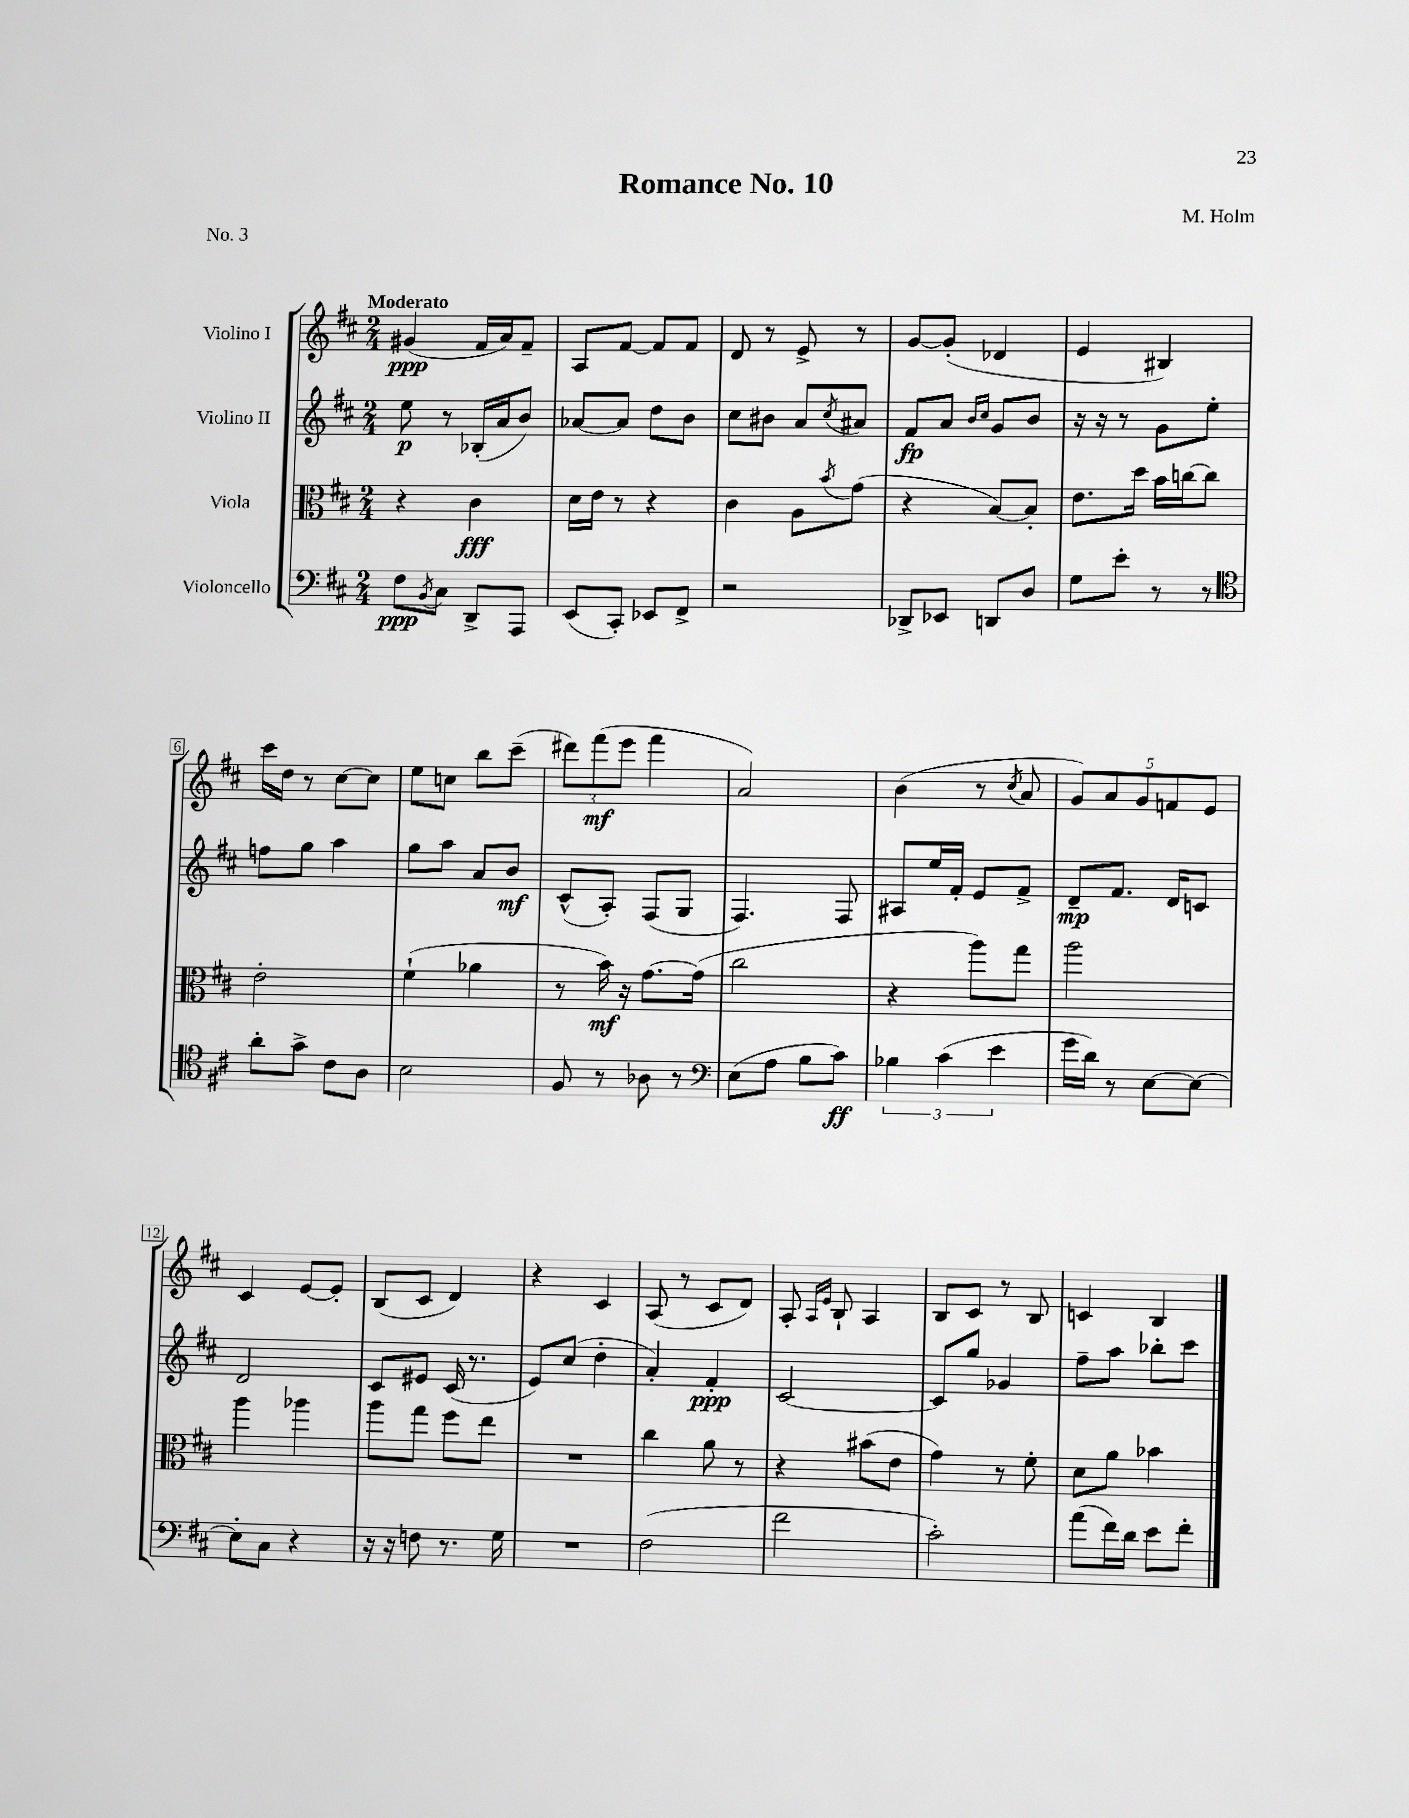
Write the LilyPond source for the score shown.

\header { title = "Romance No. 10" composer = "M. Holm" piece = "No. 3" }
<<
\new StaffGroup <<
\new Staff = "s0" \with { instrumentName = "Violino I" } {
    \clef treble \key d \major \numericTimeSignature \time 2/4 \tempo "Moderato"
    gis'4\ppp( fis'16 a'16) fis'8-- |
    a8 fis'8~ fis'8 fis'8 |
    d'8 r8 e'8-> r8 |
    g'8~ g'8-.( des'4 |
    e'4 bis4) |
    cis'''16 d''16 r8 cis''8~ cis''8 |
    e''8 c''8 b''8 cis'''8--( |
    \tuplet 3/2 { dis'''8) fis'''8\mf( e'''8 } fis'''4 |
    a'2) |
    b'4( r8 \acciaccatura { cis''8 } a'8 |
    \tuplet 5/4 { g'8) a'8 g'8 f'8 e'8 } |
    cis'4 e'8~ e'8-. |
    b8( cis'8 d'4) |
    r4 cis'4 |
    a8( r8 cis'8 d'8) |
    a8-. \grace { a16 e'16 } b8-! a4 |
    b8 cis'8 r8 b8 |
    c'4 b4 \bar "|." |
}
\new Staff = "s1" \with { instrumentName = "Violino II" } {
    \clef treble \key d \major \numericTimeSignature \time 2/4
    e''8\p r8 bes16-.( a'16 b'8) |
    aes'8~ aes'8 d''8 b'8 |
    cis''8 bis'8 a'8 \acciaccatura { cis''8 } ais'8 |
    fis'8\fp a'8 \grace { b'16 cis''16 } g'8 b'8 |
    r16 r16 r8 g'8 e''8-. |
    f''8 g''8 a''4 |
    g''8 a''8 a'8 b'8\mf |
    cis'8-^( a8-.) fis8( g8 |
    fis4.) fis8 |
    ais8 e''16 fis'16-. e'8 fis'8-> |
    d'8--\mp fis'8. d'16 c'8 |
    d'2 |
    cis'8 eis'8 cis'16( r8. |
    e'8) cis''8( d''4-. |
    a'4-.) fis'4-.\ppp |
    cis'2~ |
    cis'8 g''8 ges'4 |
    fis''8-- a''8 bes''8-. cis'''8 \bar "|." |
}
\new Staff = "s2" \with { instrumentName = "Viola" } {
    \clef alto \key d \major \numericTimeSignature \time 2/4
    r4 cis'4\fff |
    d'16 e'16 r8 r4 |
    cis'4 a8 \acciaccatura { b'8 } g'8( |
    r4 b8~) b8-. |
    e'8. d''16 b'16 c''16~ c''8 |
    e'2-. |
    fis'4-!( aes'4 |
    r8 b'16\mf) r16 g'8.~ g'16( |
    cis''2 |
    r4 a''8) g''8 |
    a''2 |
    a''4 aes''4 |
    a''8 g''8 fis''8 e''8 |
    R2 |
    cis''4 a'8 r8 |
    r4 bis'8( e'8 |
    g'4) r8 fis'8-. |
    d'8 a'8 bes'4 \bar "|." |
}
\new Staff = "s3" \with { instrumentName = "Violoncello" } {
    \clef bass \key d \major \numericTimeSignature \time 2/4
    fis8\ppp \acciaccatura { b,8 } cis8 d,8-> a,,8 |
    e,8( cis,8-.) ees,8 fis,8-> |
    r2 |
    des,8-> ees,8 d,8 d8 |
    g8 e'8-. r8 r8 |
    \clef tenor a'8-. g'8-> cis'8 a8 |
    b2 |
    fis8 r8 aes8 r8 |
    \clef bass e8( a8 b8 cis'8\ff) |
    \tuplet 3/2 { bes4 cis'4( e'4 } |
    g'16 d'16) r8 e8~ e8~ |
    e8-. cis8 r4 |
    r16 r16 f8 r8. g16 |
    R2 |
    fis2( |
    fis'2 |
    cis'2-.) |
    a'8( fis'16) d'16 e'8 fis'8-. \bar "|." |
}
>>
>>
\layout { \context { \Score \override BarNumber.stencil = #(make-stencil-boxer 0.1 0.3 ly:text-interface::print) } }
